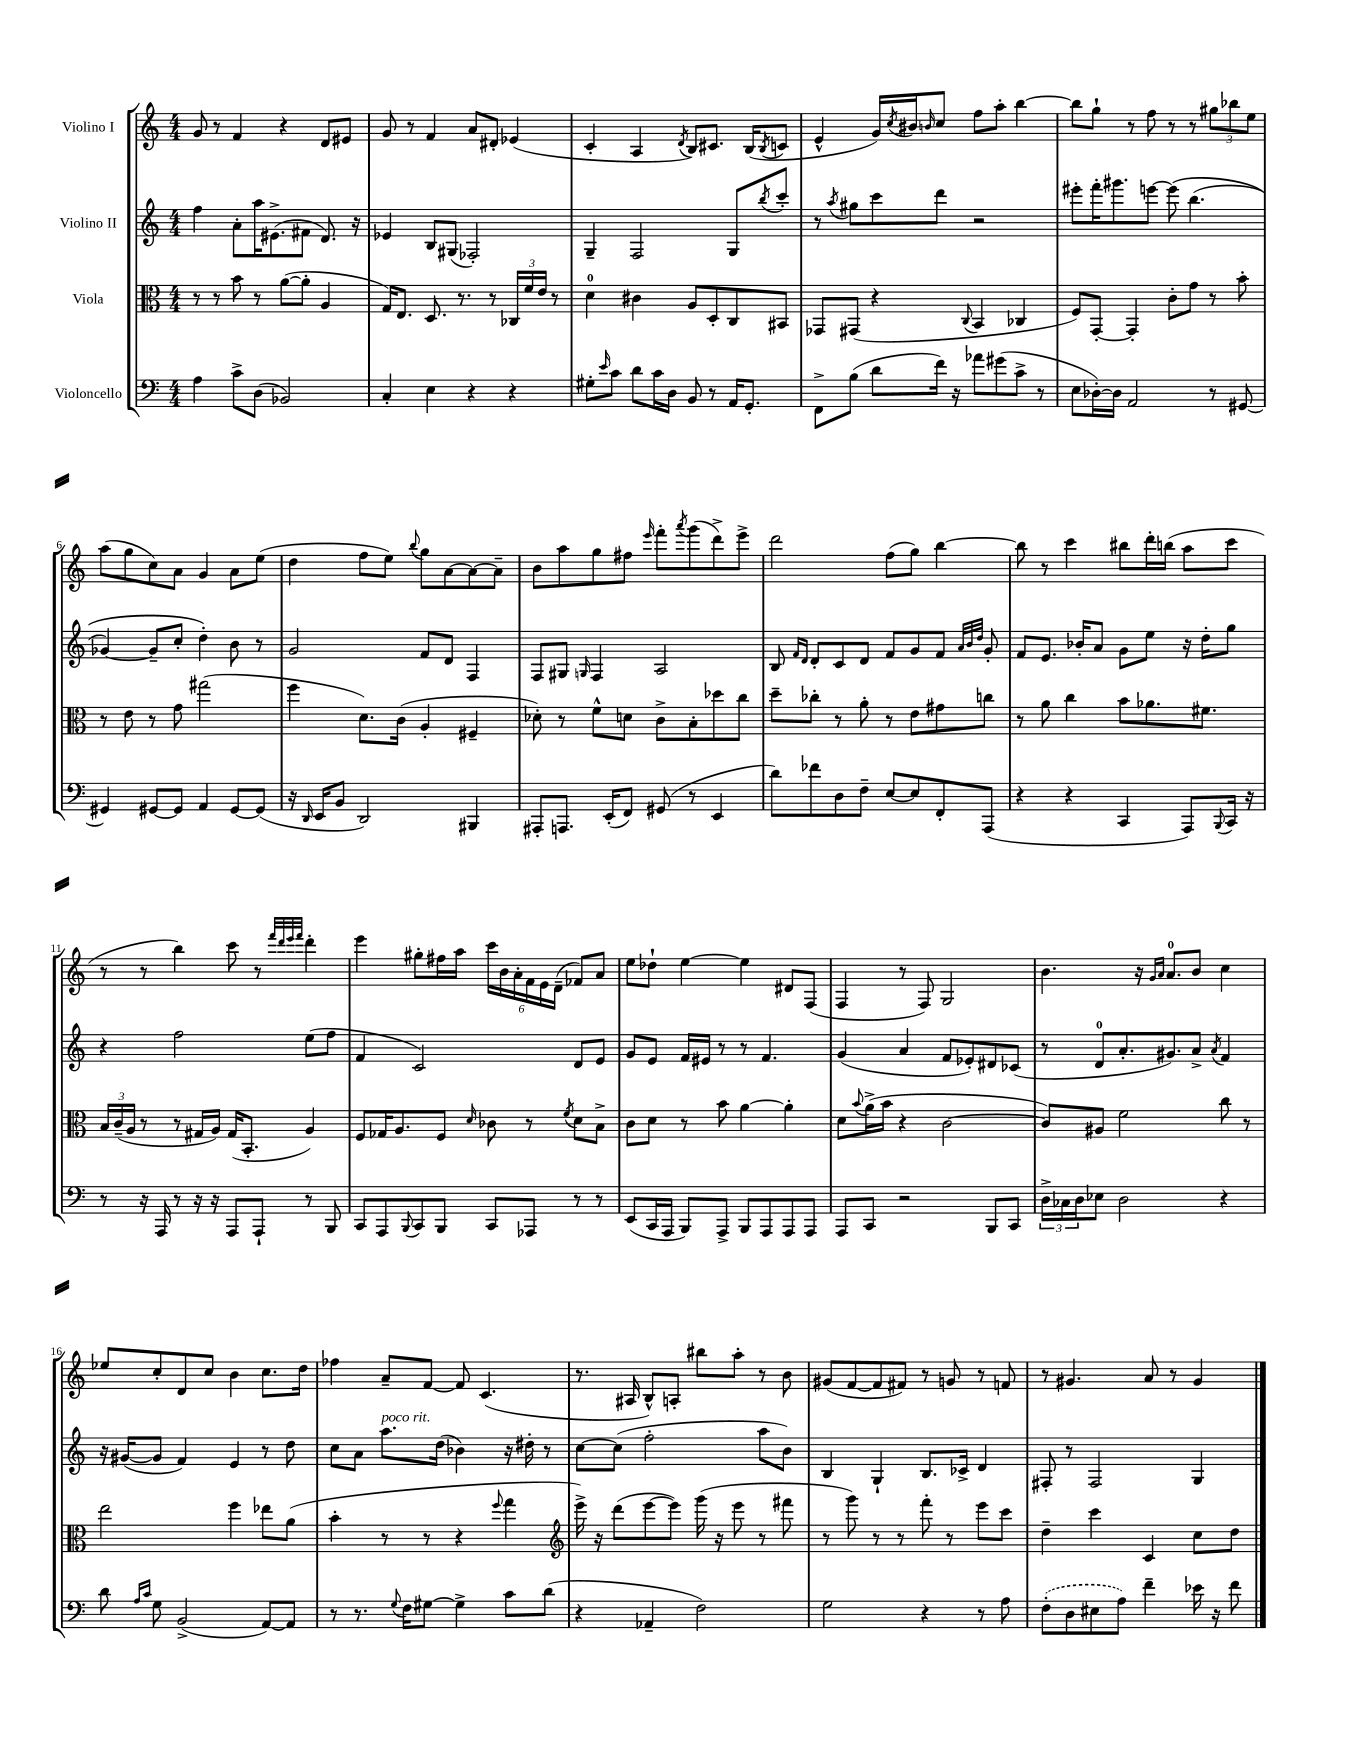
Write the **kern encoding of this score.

**kern	**kern	**kern	**kern
*staff4	*staff3	*staff2	*staff1
*clefF4	*clefC3	*clefG2	*clefG2
*k[]	*k[]	*k[]	*k[]
*M4/4	*M4/4	*M4/4	*M4/4
4A	8r	4ff	8g
.	8r	.	8r
8c^	8b	8a'	4f
(8D	8r	16aa	.
.	.	(8.e#^	.
2BB-)	([8a	.	4r
.	8a']	8f#	.
.	4A	8.d)	8d
.	.	.	8e#
.	.	16r	.
=	=	=	=
4C'	16G)	4e-	8g
.	8.E	.	.
.	.	.	8r
4E	8.D	8B	4f
.	.	(8G#	.
.	8.r	.	.
4r	.	2F-')	8a
.	8r	.	8d#'
4r	24C-	.	(4e-
.	24f	.	.
.	24e	.	.
.	8r	.	.
=	=	=	=
8G#'	4d	4G~	4c'
16qqe	.	.	.
8c	.	.	.
8d	4c#	2F	4A
16c	.	.	.
16D	.	.	.
.	.	.	8qd
8BB	8A	.	8B)
8r	8D'	.	8.c#
16AA	8C	8G	.
8.GG'	.	.	(16B
.	.	8qbb	8qB
.	8BB#	8ccc'	8c
=	=	=	=
8FF^	8GG-	8r	4e^^
.	.	8qaa	.
(8B	(8GG#	8gg#	.
8d	4r	8ccc	16g)
.	.	.	8qcc
.	.	.	16b#
.	.	.	16qqb
16f)	.	8ddd	8cc
16r	.	.	.
.	8qqC	.	.
8a-	4BB	2r	8ff
(8g#	.	.	8aa'
8c^	4C-	.	[4bb
8r	.	.	.
=	=	=	=
8E	8F)	8eee#'	8bb]
[16D-')	[8GG'	16fff'	8gg`
16D-]	.	8.ggg#	.
2AA	4GG']	.	8r
.	.	[8eee	8ff
.	8c'	&(8eee]	8r
.	8g	(4.bb	8r
8r	8r	.	12gg#
.	.	.	12bb-
[8GG#	8b'	.	.
.	.	.	12ee
=	=	=	=
4GG#]	8r	[4g-)	(8aa
.	8e	.	8gg
[8GG#	8r	8g-~]	8cc)
8GG#]	8g	8cc'	8a
4AA	(2gg#	4dd'&)	4g
[8GG#	.	8b	8a
(8GG#]	.	8r	(8ee
=	=	=	=
16r	4ff	2g	4dd
16qqDD	.	.	.
16EE	.	.	.
8BB	.	.	.
2DD)	8.d)	.	8ff
.	.	.	8ee)
.	(16c	.	.
.	.	.	8qqbb
.	4A'	8f	8gg
.	.	8d	[8a
4BBB#	4F#~	4F	8a_
.	.	.	8a~]
=	=	=	=
8AAA#'	8d-')	8F	8b
8.AAA	8r	8G#	8aa
.	.	16qqG	.
.	8f^^	4F	8gg
(16EE'	.	.	.
8FF)	8d	.	8ff#
.	.	.	16qqeee
(8GG#	8c^	2A	8fff'
.	.	.	8qaaa
8r	8B'	.	(8ggg
4EE	8dd-	.	8ddd^)
.	8cc	.	8eee^
=	=	=	=
8d)	8dd~	8B	2ddd
.	.	16qqf	.
.	.	16qqd	.
8f-	8cc-'	8d'	.
8D	8r	8c	.
8F~	8a'	8d	.
[8E	8r	8f	(8ff
8E]	8e	8g	8gg)
8FF'	8g#	8f	[4bb
.	.	32qqa	.
.	.	32qqb	.
.	.	32qqdd	.
(8AAA	8cc	8g'	.
=	=	=	=
4r	8r	8f	8bb]
.	8a	8.e	8r
4r	4cc	.	4ccc
.	.	16b-'	.
.	.	8a	.
4CC	8b	8g	8bb#
.	8.a-	8ee	16ddd'
.	.	.	(16bb
8AAA)	.	16r	8aa
.	8.f#	16dd'	.
8qqBBB	.	.	.
16CC	.	8gg	8ccc
16r	.	.	.
=	=	=	=
8r	24B	4r	8r
.	(24c~	.	.
.	24A	.	.
16r	8r	.	8r
16AAA	.	.	.
8r	8r	2ff	4bb)
16r	16G#	.	.
16r	16A)	.	.
8AAA	(16G#	.	8ccc
.	8.BB'	.	.
8AAA`	.	.	8r
.	.	.	32qqfff
.	.	.	32qqddd
.	.	.	32qqeee
.	.	.	32qqfff
8r	4A)	(8ee	4ddd'
8BBB	.	8ff	.
=	=	=	=
8CC	8F	4f	4eee
8AAA	16G-	.	.
.	8.A	.	.
8qqBBB	.	.	.
8CC	.	2c)	8gg#'
8BBB	8F	.	16ff#
.	.	.	16aa
.	16qqd	.	.
8CC	8c-	.	24ccc
.	.	.	24b
.	.	.	24a'
8AAA-	8r	.	24f
.	.	.	24e
.	.	.	(24d~
.	8qf	.	.
8r	8d	8d	8f-)
8r	8B^	8e	8a
=	=	=	=
(8EE	8c	8g	8ee
16CC	8d	8e	8dd-`
16AAA	.	.	.
8BBB)	8r	16f	[4ee
.	.	16e#	.
8AAA^	8b	8r	.
8BBB	[4a	8r	4ee]
8AAA	.	4.f	.
8AAA	4a']	.	8d#
8AAA	.	.	(8F
=	=	=	=
8AAA	8d	(4g	4F
.	8qqb	.	.
8CC	(16a^	.	.
.	16b	.	.
2r	4r	4a	8r
.	.	.	8F)
.	[2c	8f	2G
.	.	8e-')	.
8BBB	.	8d#	.
8CC	.	(8c-	.
=	=	=	=
24D^	8c])	8r	4.b
24C-	.	.	.
24D	.	.	.
8E-	8A#	8d	.
2D	2f	8.a'	.
.	.	.	16r
.	.	.	16qqg
.	.	.	16qqa
.	.	8.g#)	8.a
.	.	8a^	8b
.	.	8qa	.
4r	8cc	4f	4cc
.	8r	.	.
=	=	=	=
8d	2ee	16r	8ee-
.	.	([16g#	.
16qqA	.	.	.
16qqc	.	.	.
8G	.	8g#]	8cc'
(2BB^	.	4f)	8d
.	.	.	8cc
.	4ff	4e	4b
[8AA)	8ee-	8r	8.cc
8AA]	(8a	8dd	.
.	.	.	16dd
=	=	=	=
8r	4b'	8cc	4ff-
8.r	.	8a	.
.	8r	8.aa	8a~
8qqG	.	.	.
16F	.	.	.
[8G#	8r	.	[8f
.	.	(16dd	.
4G#^]	4r	4b-)	8f]
.	.	.	(4.c
.	8qqff	.	.
8c	4gg	16r	.
.	.	16dd#'	.
(8d	.	8r	.
=	=	=	=
*	*clefG2	*	*
4r	16eee^)	[8cc	8.r
.	16r	.	.
.	(8ddd	(8cc]	.
.	.	.	16A#
4AA-~	[8eee	2ff'	8B^^)
.	8eee])	.	8A'
2F)	(16ggg	.	8bb#
.	16r	.	.
.	8eee	.	8aa'
.	8r	8aa	8r
.	8fff#	8b)	8b
=	=	=	=
2G	8r	4B	(8g#
.	8ggg)	.	[8f
.	8r	4G`	8f]
.	8r	.	8f#)
4r	8fff'	8.B	8r
.	8r	.	8g
.	.	16c-^	.
8r	8eee	4d	8r
8A	8ccc	.	8f
=	=	=	=
(8F'	4dd~	8F#'	8r
8D	.	8r	4.g#
8E#	4ccc	2F#	.
8A)	.	.	.
4f~	4c	.	8a
.	.	.	8r
16e-	8cc	4G	4g#
16r	.	.	.
8f	8dd	.	.
==	==	==	==
*-	*-	*-	*-
